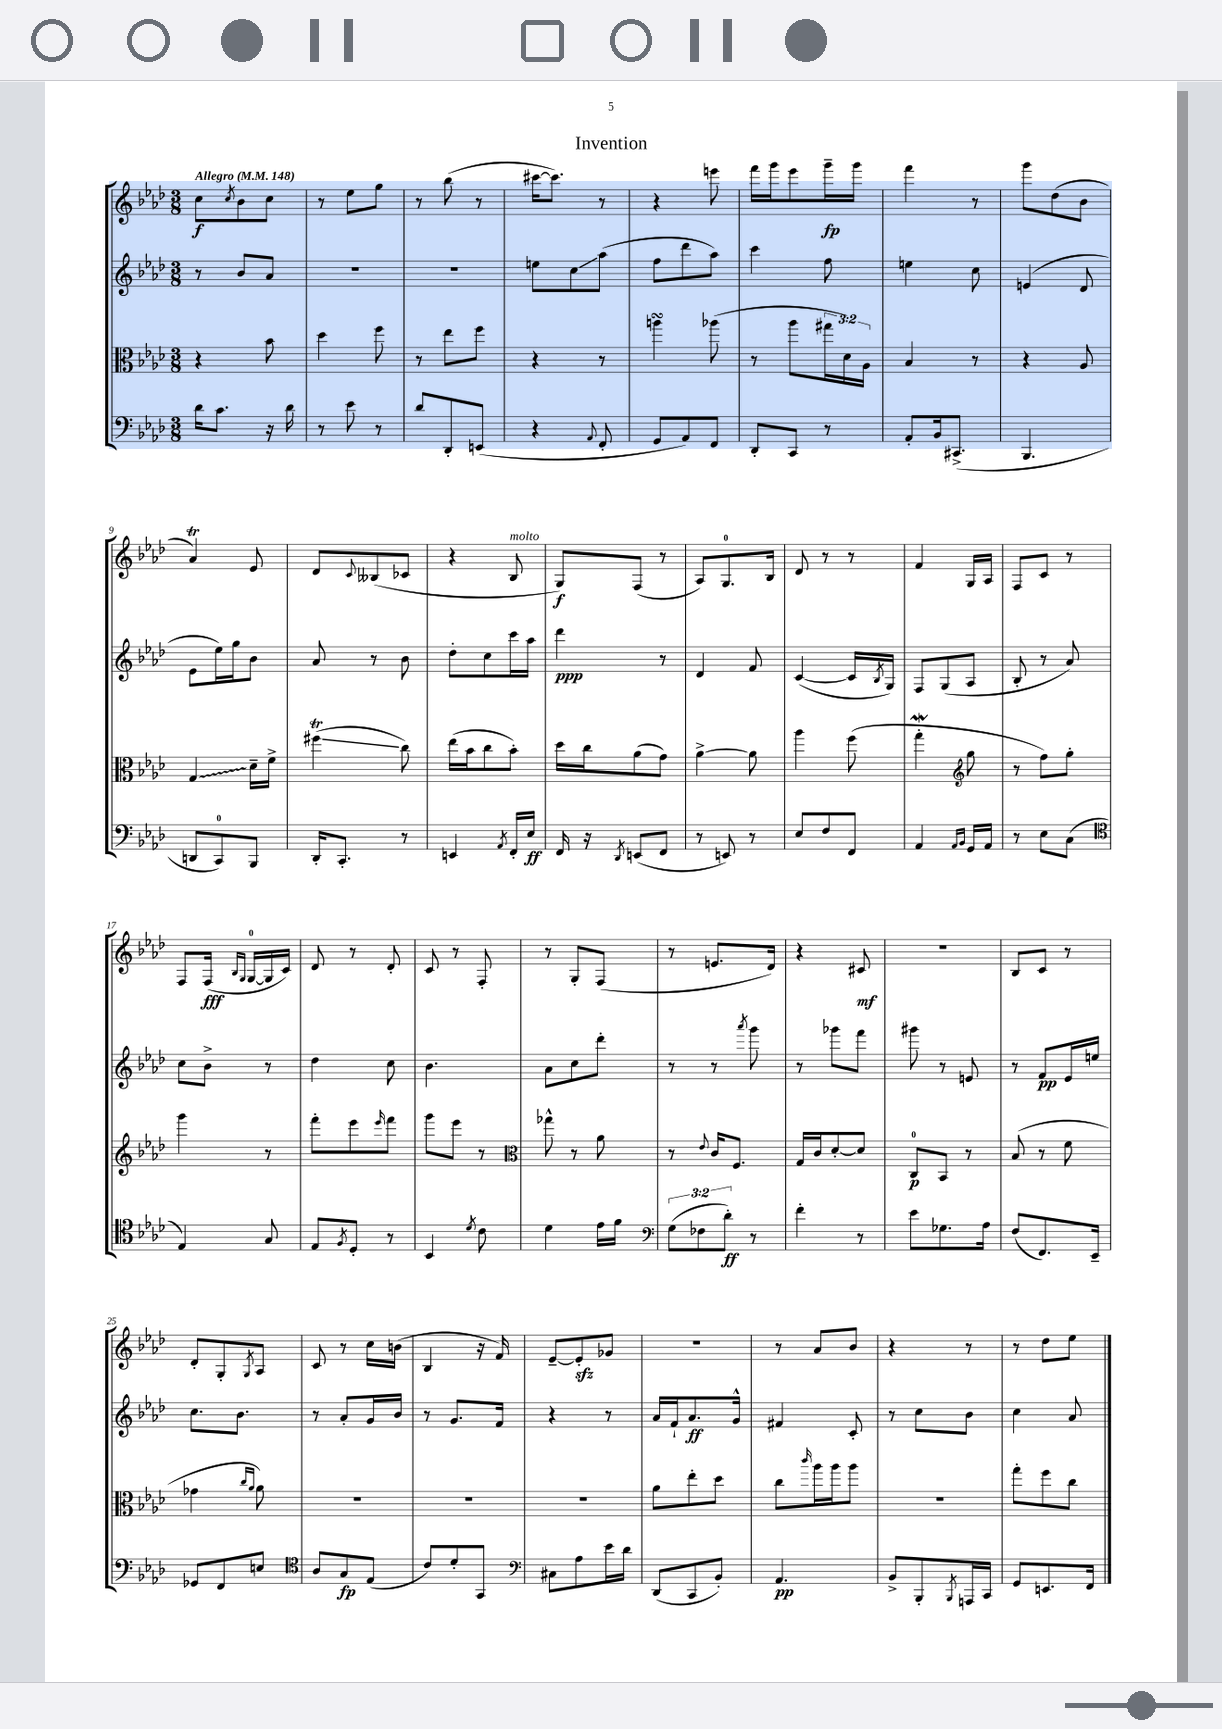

**kern	**kern	**kern	**kern
*staff4	*staff3	*staff2	*staff1
*clefF4	*clefC3	*clefG2	*clefG2
*k[b-e-a-d-]	*k[b-e-a-d-]	*k[b-e-a-d-]	*k[b-e-a-d-]
*M3/8	*M3/8	*M3/8	*M3/8
*MM148	*MM148	*MM148	*MM148
16d-	4r	8r	8cc
8.c	.	.	.
.	.	.	8qcc
.	.	8b-	8b-
16r	8b-	8a-	8cc
16d-	.	.	.
=	=	=	=
8r	4dd-	4.r	8r
8e-	.	.	8ee-
8r	8ff	.	8gg
=	=	=	=
8d-	8r	4.r	8r
8DD-'	8ee-	.	(8bb-
(8EE	8ff	.	8r
=	=	=	=
4r	4r	8ee	[16ccc#
.	.	.	8.ccc#])
.	.	8cc	.
8qqAA-	.	.	.
8FF'	8r	(8aa-	8r
=	=	=	=
8GG	4aa	8ff	4r
8AA-)	.	8ddd-	.
8FF	(8aa-	8aa-)	8eee
=	=	=	=
8DD-'	8r	4ccc	16fff
.	.	.	16ggg
8CC	8aa-	.	8eee-
8r	24gg#	8ff	16ggg~
.	24d-)	.	.
.	.	.	16ggg
.	24A-	.	.
=	=	=	=
8AA-'	4B-	4ee	4fff
16BB-	.	.	.
(8.CC#^	.	.	.
.	8r	8cc	8r
=	=	=	=
4.BBB-	4r	(4e	8ggg
.	.	.	(8dd-
.	8A-	8d-	8b-
=	=	=	=
8DD	4G	8e-	4a-)
8CC)	.	16ee-)	.
.	.	16gg	.
8BBB-	16d-~	8b-	8e-
.	16f^	.	.
=	=	=	=
16DD-'	(4ff#	8a-	8d-
8.CC'	.	.	.
.	.	.	8qqc
.	.	8r	(8B--
8r	8cc)	8b-	8c-
=	=	=	=
4EE	(16ee-	8dd-'	4r
.	16b-	.	.
.	8cc	8cc	.
8qAA-	.	.	.
16FF'	8b-')	16ccc	8B-
16E-	.	16aa-	.
=	=	=	=
16FF	16dd-	4ddd-	8G)
16r	16cc	.	.
8qDD-	.	.	.
(8EE	(8a-	.	(8F
8FF	8g)	8r	8r
=	=	=	=
8r	[4a-^	4d-	8A-)
8EE)	.	.	8.G
8r	8a-]	8f	.
.	.	.	16B-
=	=	=	=
8E-	4aa-	([4c	8d-
8F	.	.	8r
8FF	(8ff	16c]	8r
.	.	8qB-	.
.	.	16G)	.
=	=	=	=
4AA-	4gg'	8F	4f
.	.	(8G	.
*	*clefG2	*	*
16qqAA-	.	.	.
16qqBB-	.	.	.
16GG	8gg	8A-	16G
16AA-	.	.	16A-
=	=	=	=
8r	8r	8B-'	8F
8E-	8ff)	8r	8c
(8C	8gg'	8a-)	8r
=	=	=	=
*clefC4	*	*	*
4E-)	4ggg	8cc	8F
.	.	8b-^	(16F
.	.	.	16qqB-
.	.	.	16qqG
.	.	.	[16G
8G	8r	8r	16G]
.	.	.	16c)
=	=	=	=
8E-	8fff'	4dd-	8d-
8qF	.	.	.
8D-'	8eee-	.	8r
.	16qqeee-	.	.
8r	8fff	8cc	8d-'
=	=	=	=
4BB-	8ggg	4.b-	8c
.	8eee-	.	8r
8qd-	.	.	.
8c	8r	.	8F'
=	=	=	=
*	*clefC3	*	*
4d-	8gg-^^	8a-	8r
.	8r	8cc	8G'
16e-	8a-	8ddd-'	(8F
16f	.	.	.
=	=	=	=
*clefF4	*	*	*
(12G	8r	8r	8r
12F-	.	.	.
.	8qqe-	.	.
.	16c	8r	8.e
12d-')	.	.	.
.	8.F	.	.
.	.	8qaaa-	.
8r	.	8ggg	.
.	.	.	16d-)
=	=	=	=
4f'	16G	8r	4r
.	16c	.	.
.	[8d-'	8ggg-	.
8r	8d-]	8fff	8c#
=	=	=	=
8e-	8C	8ggg#	4.r
8.G-	8BB-	8r	.
.	8r	8e	.
16A-	.	.	.
=	=	=	=
(8F	(8B-	8r	8B-
8.FF)	8r	8f	8c
.	8f	16e-	8r
16EE-~	.	16ee	.
=	=	=	=
8GG-	4g-	8.cc	8d-'
8FF	.	.	8G'
.	.	8.b-	.
.	16qqcc	.	.
.	16qqa-	.	8qG
8E	8a-)	.	8A-
=	=	=	=
*clefC4	*	*	*
8A-	4.r	8r	8c
8G	.	8a-'	8r
(8E-	.	16g	16cc
.	.	16b-	(16b
=	=	=	=
8c)	4.r	8r	4B-
8d-'	.	8.g	.
8GG	.	.	16r
.	.	16f	16f)
=	=	=	=
*clefF4	*	*	*
8C#	4.r	4r	[8e-~
8A-	.	.	8e-']
16e-	.	8r	8g-
16d-	.	.	.
=	=	=	=
(8DD-	8a-	16a-	4.r
.	.	16f`	.
8CC	8ee-'	8.a-	.
8BB-')	8dd-	.	.
.	.	16g^^	.
=	=	=	=
4.AA-	8cc	4f#	8r
.	16qqccc	.	.
.	16aa-	.	8a-
.	16aa-	.	.
.	8aa-	8c'	8b-
=	=	=	=
8BB-^	4.r	8r	4r
8BBB-'	.	8cc	.
8qBBB-	.	.	.
16AAA	.	8b-	8r
16CC	.	.	.
=	=	=	=
8GG	8gg'	4cc	8r
8.EE	8ff	.	8dd-
.	8cc	8a-	8ee-
16FF	.	.	.
==	==	==	==
*-	*-	*-	*-
